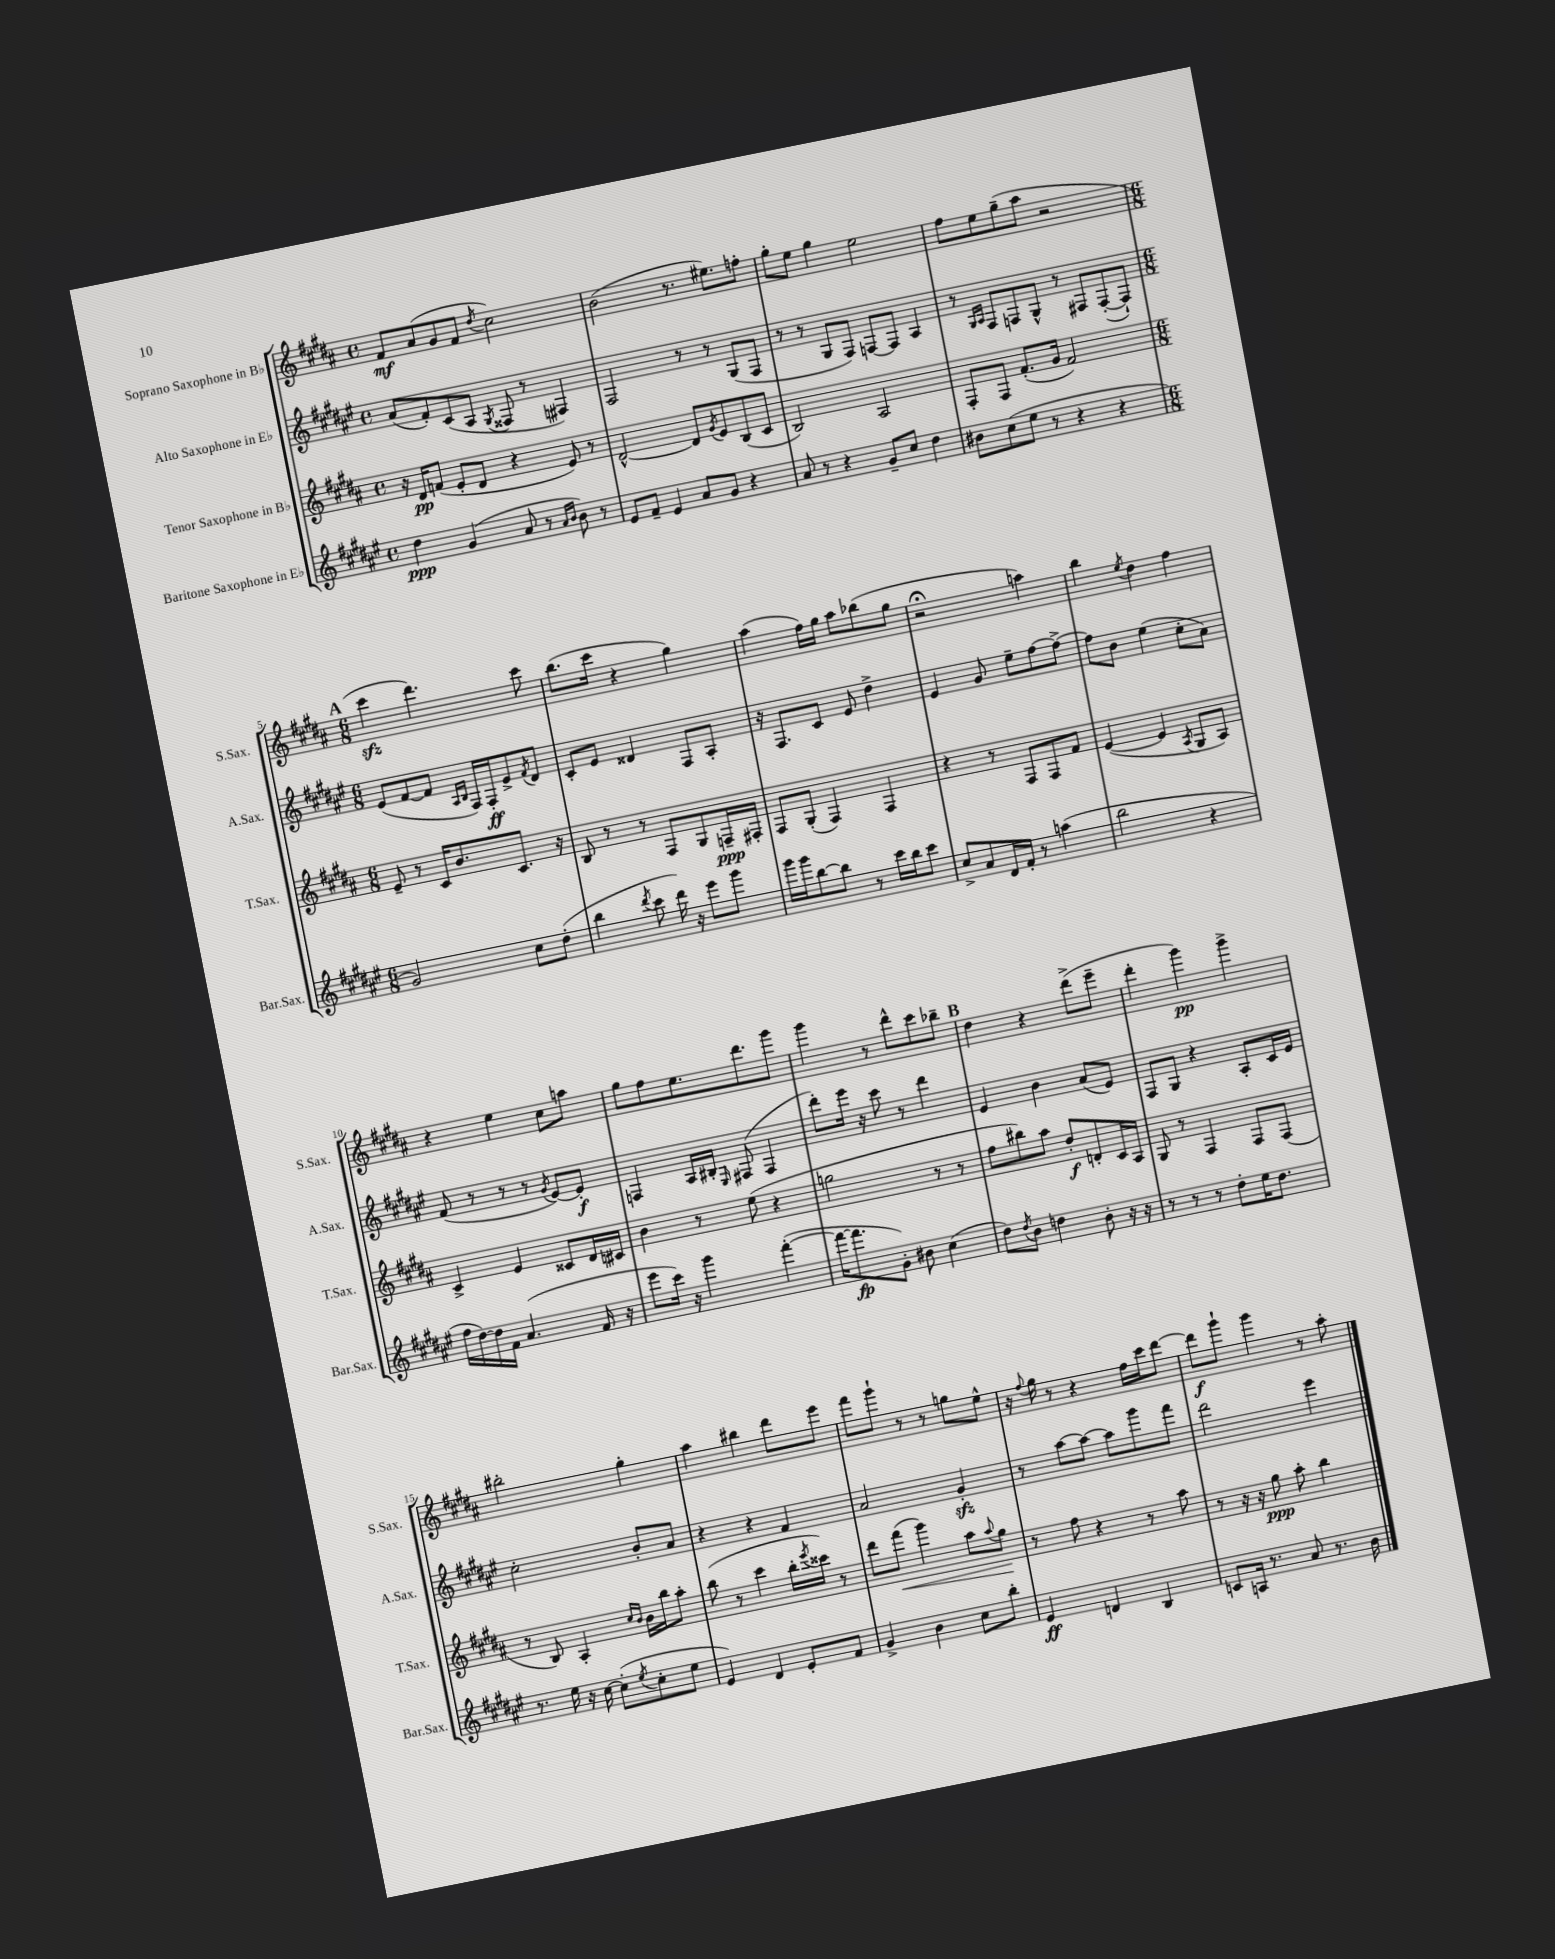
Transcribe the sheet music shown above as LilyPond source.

<<
\new StaffGroup <<
\new Staff = "s0" \with { instrumentName = "Soprano Saxophone in Bb" shortInstrumentName = "S.Sax." } {
    \clef treble \key b \major \defaultTimeSignature \time 4/4
    fis'8\mf ais'8( gis'8 fis'8 \acciaccatura { dis''8 } cis''2) |
    b'2( r8. eis''8.) f''8-. |
    gis''8-. e''8 gis''4 e''2 |
    fis''8 e''8 gis''8--( ais''8 r2 |
    \mark \markup { \bold "A" } \numericTimeSignature \time 6/8 cis'''4\sfz dis'''4.) cis'''8 |
    b''8.( cis'''16 r4 gis''4) |
    ais''4( fis''16) gis''16 ais''8 bes''8( gis''8 |
    r2\fermata a''4) |
    b''4 \acciaccatura { e''8 } dis''4 fis''4 |
    r4 e''4 cis''8 a''8 |
    gis''8 fis''8 e''8. dis'''8. gis'''8 |
    gis'''4 r8 dis'''8-^ cis'''8 bes''8-- |
    \mark \markup { \bold "B" } dis''4 r4 dis'''8->( e'''8-- |
    dis'''4-. gis'''4\pp) gis'''4-> |
    bis''2-. gis''4-. |
    ais''4 bis''4 dis'''8 e'''8 |
    fis'''8 gis'''8-! r8 r8 g''8 e''8-^ |
    r16 \appoggiatura { fis''8 } gis''16 r8 r4 fis''16 cis'''16 dis'''8~ |
    dis'''8\f gis'''8-! gis'''4 r8 ais''8-. \bar "|." |
}
\new Staff = "s1" \with { instrumentName = "Alto Saxophone in Eb" shortInstrumentName = "A.Sax." } {
    \clef treble \key fis \major \defaultTimeSignature \time 4/4
    ais'8( fis'8-.) cis'8( ais8 \acciaccatura { gis8 } fisis8 r8 fis4) |
    fis2 r8 r8 gis8( fis8 |
    r8 r8 gis8 fis8) f8~ f8 ais4 |
    r8 \grace { gis16 ais16 } fis8 f8 gis8-^ r8 fis8 fis8~-.( fis8-!) |
    \mark \markup { \bold "A" } \numericTimeSignature \time 6/8 eis'8( fis'8~ fis'8 \grace { ais16 b16 } fis16) fis16-.\ff eis'8-> \acciaccatura { fis'8 } dis'8 |
    cis'8-. eis'8 disis'4 fis8 ais8-. |
    r16 fis8. cis'8 eis'8 dis''4-> |
    eis'4 gis'8 eis''8-- fis''8~ fis''8~-> |
    fis''8 b'8 eis''4( cis''8-. ais'8) |
    fis'8( r8 r8 r8 \acciaccatura { gis'8 } eis'8~) eis'8-.\f |
    f4 ais16 bis16-. \grace { eis16 } fis8( fis4 |
    dis'''8-.) eis'''16 r16 cis'''8 r8 dis'''4 |
    \mark \markup { \bold "B" } eis'4 b'4 ais'8( eis'8) |
    fis8 gis8 r4 ais8-. cis'16 eis'16 |
    cis''2-. b'8-. ais'8 |
    r4 r4 fis'4 |
    ais'2 gis'4-.\sfz |
    r8 ais''8~ ais''8~ ais''8 gis'''8 fis'''8 |
    dis'''2 eis'''4 \bar "|." |
}
\new Staff = "s2" \with { instrumentName = "Tenor Saxophone in Bb" shortInstrumentName = "T.Sax." } {
    \clef treble \key b \major \defaultTimeSignature \time 4/4
    r16 dis'16\pp f'8( e'8-. dis'8 r4 e'8) r8 |
    dis'2~-^ dis'8 \acciaccatura { gis'8 } e'8 b8( cis'8 |
    b2) ais2 |
    fis8-. fis8 fis'8.-.( gis'16 fis'2) |
    \mark \markup { \bold "A" } \numericTimeSignature \time 6/8 e'8-- r8 cis'16 b'8. cis'8. r16 |
    b8 r8 r8 fis8 gis8 f16--\ppp fis16-. |
    fis8 gis8-.( fis4) fis4 |
    r4 r8 fis8 fis8 fis'8 |
    e'4~( e'4 \acciaccatura { ais8 } gis8 ais8) |
    cis'4-> e'4 cisis'8 dis'16 cis'16 |
    b'4 r8 e''8( r4 |
    g''2 r8 r8 |
    \mark \markup { \bold "B" } fis''8 bis''8) ais''8 dis''8-.\f d'8-. cis'16 ais16 |
    gis8 r8 fis4 fis8 fis8( |
    r8 b8) ais4-. \grace { cis''16 b'16 } b'16 b''16 ais''8-. |
    b''8( r8 cis'''4 b''16-. \acciaccatura { e'''8 } cisis'''16) r8 |
    dis'''8 fis'''8\<( gis'''4) ais''8 \appoggiatura { ais''8 } gis''8\! |
    r8 fis''8 r4 r8 ais''8 |
    r8 r16 r16 gis''8\ppp ais''8-. b''4 \bar "|." |
}
\new Staff = "s3" \with { instrumentName = "Baritone Saxophone in Eb" shortInstrumentName = "Bar.Sax." } {
    \clef treble \key fis \major \defaultTimeSignature \time 4/4
    dis''4\ppp gis'4( ais'8 r8 \grace { ais'16 b'16 } b'8) r8 |
    eis'8 fis'8-- eis'4 ais'8 gis'8 r4 |
    ais'8 r8 r4 gis'8-- cis''8 dis''4 |
    bis'8 cis''8( eis''8 r8 r4 r4 |
    \mark \markup { \bold "A" } \numericTimeSignature \time 6/8 gis'2) cis''8 dis''8-.( |
    b''4 \acciaccatura { dis'''8 } cis'''8 dis'''16) r16 eis'''8 gis'''8 |
    gis'''16 gis'''16 b''8~ b''8 r8 cis'''16 b''16 cis'''8 |
    cis''8-> ais'8 dis'16 fis'16-. r8 a''4( |
    b''2 r4 |
    fis''16 dis''16~) dis''16 fis'16 ais'4.( fis'16 r16 |
    eis'''8 cis'''16) r16 gis'''4 fis'''4~-.( |
    fis'''16~ fis'''8.\fp gis'8-.) bis'8 cis''4( |
    \mark \markup { \bold "B" } dis''8) \acciaccatura { dis''8 } b'8 d''4 b'8-. r16 r16 |
    r8 r8 r8 dis''8-. eis''16 dis''8. |
    r8. eis''16 r16 cis''16~ cis''8-.( \acciaccatura { eis''8 } cis''8-. eis''8 |
    eis'4) dis'4 eis'8-. fis'8 |
    gis'4-> b'4 cis''8 b''8-. |
    eis'4\ff d'4 b4 |
    c'8 a16 r8. ais'8 r8. b'16 \bar "|." |
}
>>
>>
